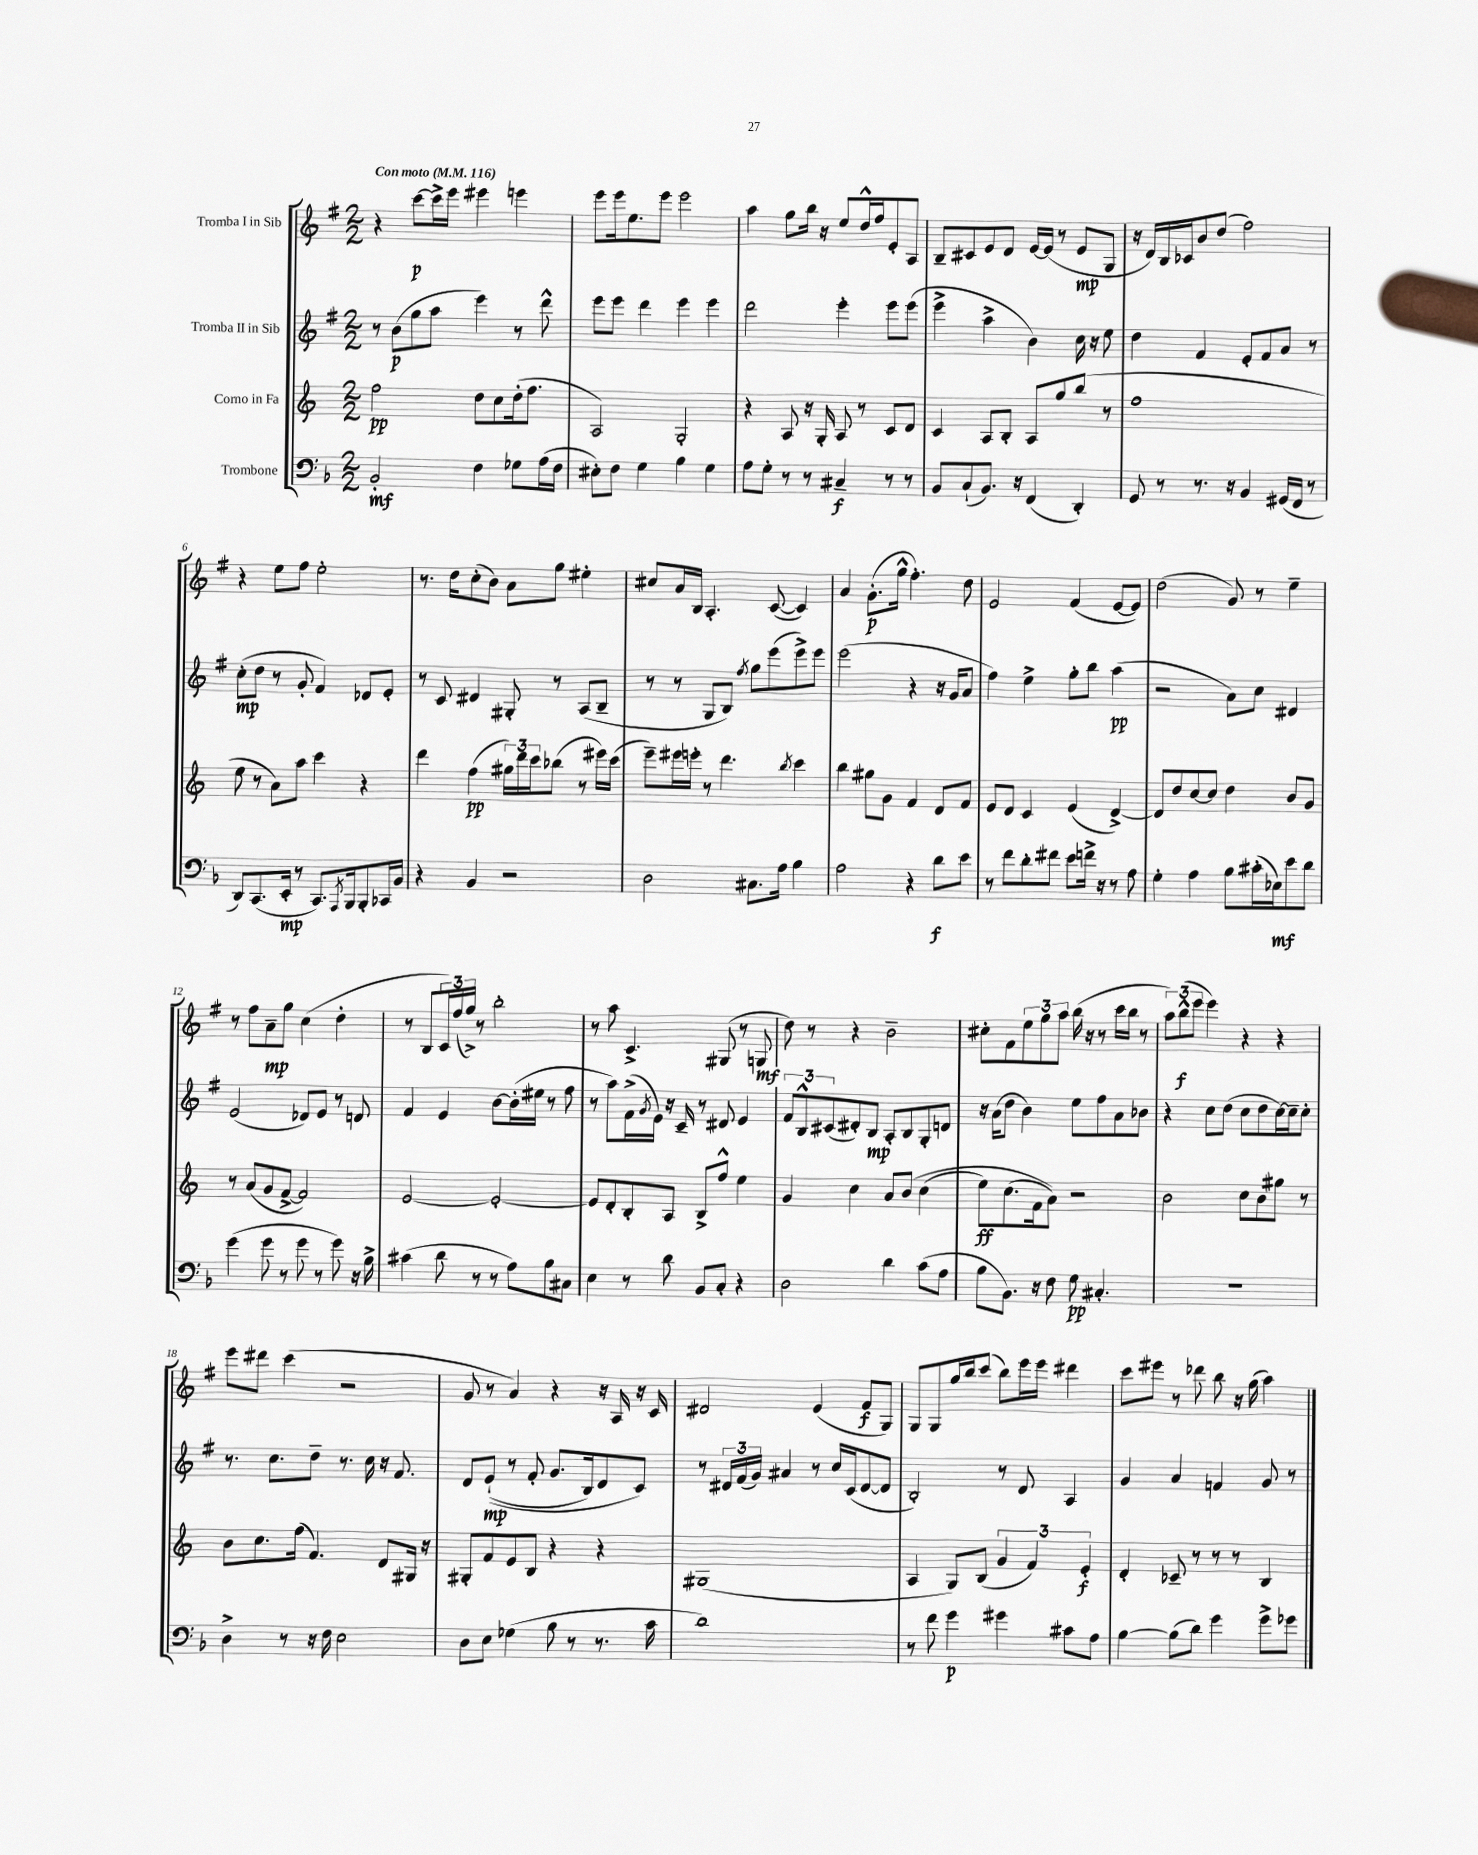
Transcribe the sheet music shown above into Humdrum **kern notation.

**kern	**kern	**kern	**kern
*staff4	*staff3	*staff2	*staff1
*clefF4	*clefG2	*clefG2	*clefG2
*k[b-]	*k[]	*k[f#]	*k[f#]
*M2/2	*M2/2	*M2/2	*M2/2
*MM116	*MM116	*MM116	*MM116
2BB-'	2ff	8r	4r
.	.	(8b	.
.	.	8gg	[8ccc
.	.	8aa	16ccc^]
.	.	.	16eee
4F	8dd	4eee)	4eee#
.	8cc	.	.
8G-	(16dd'	8r	4eee
.	8.ff	.	.
(16A	.	8ddd^^	.
16F	.	.	.
=	=	=	=
8E#')	2A)	8eee	8eee
8F	.	8eee	16eee
.	.	.	8.ee
4G	.	4ddd	.
.	.	.	8eee
4B-	2G'	4eee	2eee
4G	.	4eee	.
=	=	=	=
8A	4r	2ddd	4aa
8G'	.	.	.
8r	8A	.	8gg
8r	16r	.	16bb
.	16G'	.	16r
4C#~	8A	4eee'	8ee
.	8r	.	16dd^^
.	.	.	16ff#
8r	8c	8eee	8e'
8r	8d	(8eee	8A
=	=	=	=
8BB-	4c	4eee^	8B~
(8C`	.	.	8c#
8.BB-)	8A	4aa^	8e
.	8B'	.	8d
16r	.	.	.
(4FF	8A	4b)	[16e
.	.	.	(16e]
.	8gg	.	8r
4DD')	(8bb	16cc	8e
.	.	16r	.
.	8r	8ee	8G
=	=	=	=
8GG	1ff	4dd	16r
.	.	.	16d)
8r	.	.	16B
.	.	.	16c-
8.r	.	4f#	8b
.	.	.	(8dd
16r	.	.	.
4BB-	.	8e'	2ff#)
.	.	8f#	.
(16GG#	.	8a	.
16FF	.	.	.
8r	.	8r	.
=	=	=	=
8DD)	8ee	(8cc'	4r
(8.CC	8r	8dd	.
.	8a)	8r	8ee
16EE'	.	.	.
8r	8aa	8g'	8ff#
8.CC)	4ccc	4f#)	2ee'
8qAAA	.	.	.
16BBB-	.	.	.
8BBB-'	4r	8d-	.
16CC-	.	8e'	.
16BB-	.	.	.
=	=	=	=
4r	4ddd	8r	8.r
.	.	8c	.
.	.	.	16dd
4BB-	(4ff	4d#	(8cc'
.	.	.	8b)
2r	24gg#)	8G#'	8a
.	24ddd	.	.
.	24ccc	.	.
.	(8bb-	8r	8gg
.	8r	(8A	4ee#'
.	16eee#)	8B~	.
.	(16ccc	.	.
=	=	=	=
2D	8eee~)	8r	8cc#
.	16eee#	8r	16a
.	16eee'	.	16B
.	8r	8G	4.A'
.	4.ddd	8B)	.
.	.	8qff#	.
8.C#	.	8gg	.
.	.	(8eee	([8c
16A	.	.	.
.	8qbb	.	.
4B-	4ccc	8eee^)	4c])
.	.	8eee	.
=	=	=	=
2A	4bb	(2eee	4a
.	8gg#	.	(8.g'
.	8g	.	.
.	.	.	16gg^^
4r	4f	4r	4.ff#')
8d	8d	16r	.
.	.	16g	.
8e	8f	8a	8dd
=	=	=	=
8r	8e	4ff#)	2e
8f	8d	.	.
8d'	4c	4ee^	.
8f#	.	.	.
8e	(4e	8gg'	(4f#
16f^	.	8bb	.
16r	.	.	.
8r	[4d^)	(4aa	[8e
8A	.	.	8e])
=	=	=	=
4G'	8d]	2r	(2dd
.	8dd	.	.
4A	[8cc	.	.
.	8cc]	.	.
8B-	4dd	8a)	8g)
(16c#'	.	8cc	8r
16E-)	.	.	.
8e	8b	4d#	4ee~
8d	8g	.	.
=	=	=	=
(4g	8r	(2e	8r
.	(8a	.	8ff#
8g	8g	.	8a~
8r	[8f^	.	8gg
8g	2f])	8d-)	(4cc
8r	.	8e	.
8g)	.	8r	4dd'
16r	.	8d	.
16B-^	.	.	.
=	=	=	=
(4c#	[2e	4f#	8r
.	.	.	8B
8d	.	4e	24c)
.	.	.	(24ff#
.	.	.	24gg^)
8r	.	.	8r
8r	2e'_	[8b	2bb'
8A)	.	(16b']	.
.	.	16ee#	.
8B-	.	8r	.
8C#	.	8ff#	.
=	=	=	=
4E	8e]	8r	8r
.	8d'	8aa)	8aa
8r	8B'	(16f#^	4.c^
.	.	8qg	.
.	.	16e)	.
8d	8A	16r	.
.	.	16c~	.
8BB-	8B^	8r	.
8C'	8ff^^	8d#	(8G#
4r	4ee	4e	8r
.	.	.	8G
=	=	=	=
2D	4g	12f#	8dd)
.	.	12B^^	.
.	.	.	8r
.	.	(12c#	.
.	4cc	8d#')	4r
.	.	8B	.
4d	8a	8A'	2b~
.	&(8b	8B	.
(8c	(4cc	8G'	.
8A	.	8d	.
=	=	=	=
8B-	8ee)	16r	8cc#'
.	.	(16a	.
8.BB-)	(8.cc	8dd	8f#
.	.	4b)	12ee
16r	16f	.	.
.	.	.	12gg
8F	8a)&)	.	.
.	.	.	12aa
8G	2r	8ee	(16bb
.	.	.	16r
4.C#'	.	8ff#	8r
.	.	8a	16ccc
.	.	.	16bb
.	.	8b-	8r
=	=	=	=
1r	2b	4r	12aa)
.	.	.	(12bb^^
.	.	.	12eee
.	.	8cc	4eee)
.	.	(8dd	.
.	8cc	8cc	4r
.	8b	8dd	.
.	8gg#	[16cc)	4r
.	.	16cc~]	.
.	8r	8cc'	.
=	=	=	=
4D^	8b	8.r	8eee
.	8.cc	.	8ddd#
.	.	8.cc	.
8r	.	.	(4ccc
.	(16ff	.	.
16r	4.f)	8dd~	.
16F	.	.	.
2E	.	8.r	2r
.	.	16cc	.
.	8d	16r	.
.	.	8.f#	.
.	16G#	.	.
.	16r	.	.
=	=	=	=
8D	8G#'	8d	8g
8E	8f	&((8e`	8r
(4G-	8e	8r	4a)
.	8B	8f#'	.
8B-	4r	8.g	4r
8r	.	.	.
.	.	16B)	.
8.r	4r	8d	16r
.	.	.	16A
.	.	8c&)	16r
16c	.	.	16c
=	=	=	=
1d)	(1G#	8r	2d#
.	.	24d#	.
.	.	(24f#	.
.	.	24g)	.
.	.	4a#	.
.	.	8r	(4e
.	.	16cc	.
.	.	(16c	.
.	.	[8d#	8f#
.	.	8d#]	8G)
=	=	=	=
8r	4A	2B')	8G
8f	.	.	8G
4g	8G)	.	16gg
.	.	.	16bb
.	(8B	.	(8ccc
4g#	6g	8r	8bb)
.	.	8d	16eee
.	6f)	.	.
.	.	.	16eee
8c#	.	4A	4ddd#
.	6e'	.	.
8A	.	.	.
=	=	=	=
[4B-	4d'	4g	8ccc
.	.	.	8eee#
(8B-]	8c-~	4a	8r
8d)	8r	.	8ddd-
4g	8r	4f	8bb
.	8r	.	16r
.	.	.	(16gg
8g^	4B	8g	4aa)
8g-	.	8r	.
==	==	==	==
*-	*-	*-	*-
